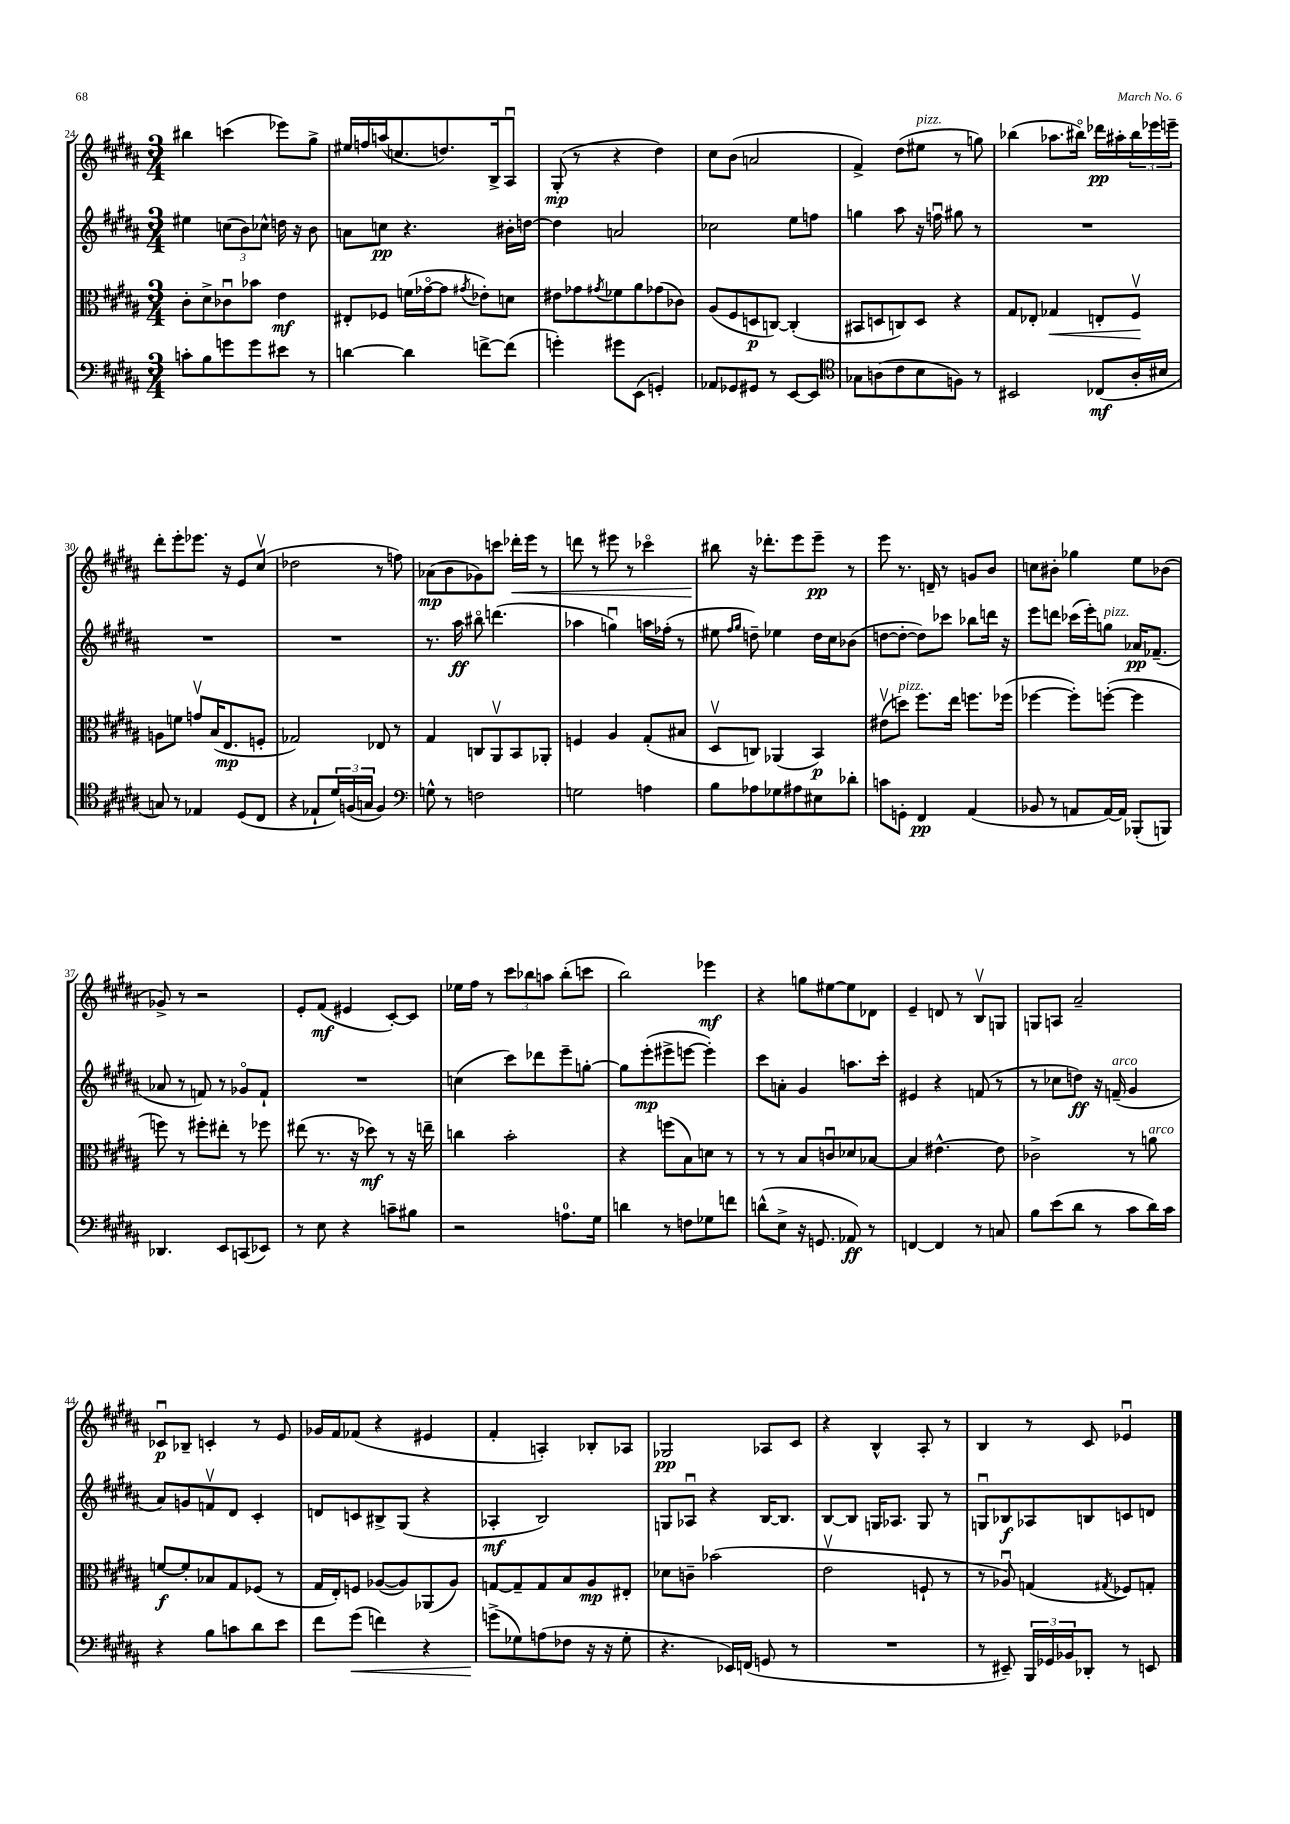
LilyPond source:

<<
\new StaffGroup <<
\new Staff = "s0" {
    \clef treble \key b \major \numericTimeSignature \time 3/4
    bis''4 c'''4( ees'''8) gis''8-> |
    eis''16 f''16 a''16( c''8. d''8.) b16-> ais8\downbow |
    gis8-.\mp( r8 r4 dis''4) |
    cis''8 b'8( a'2 |
    fis'4->) dis''8( eis''8^\markup { \italic "pizz." } r8 g''8) |
    bes''4( aes''8. bis''16\flageolet) des'''16\pp ais''16-. \tuplet 3/2 { bis''16 ees'''16 e'''16-- } |
    dis'''8-. e'''8-. ees'''8. r16 e'8 cis''8\upbow( |
    des''2 r8 f''8) |
    aes'8\mp( b'8 ges'8) c'''8 des'''16-.\< e'''16 r8 |
    d'''8 r8 eis'''8 r8 ces'''4\flageolet |
    bis''8\! r16 des'''8.-. e'''8 e'''8--\pp r8 |
    e'''8 r8. d'16-- r8 g'8 b'8 |
    c''8 bis'8-. ges''4 e''8 bes'8( |
    ges'8->) r8 r2 |
    e'8-. fis'8\mf( eis'4 cis'8~-.) cis'8 |
    ees''16 fis''16 r8 \tuplet 3/2 { cis'''8 bes''8 a''8 } bes''8-.( c'''8 |
    b''2) ees'''4\mf |
    r4 g''8 eis''8~ eis''8 des'8 |
    e'4-- d'8 r8 b8\upbow g8 |
    g8 a8 ais'2-- |
    ces'8\downbow\p bes8-- c'4-. r8 e'8 |
    ges'16 fis'16 fes'8( r4 eis'4 |
    fis'4-. a4-.) bes8-. aes8 |
    ges2\pp aes8 cis'8 |
    r4 b4-^ ais8-. r8 |
    b4 r8 cis'8 ees'4\downbow \bar "|." |
}
\new Staff = "s1" {
    \clef treble \key b \major \numericTimeSignature \time 3/4
    eis''4 \tuplet 3/2 { c''8( b'8) ces''8-^ } d''16 r16 b'8 |
    a'8 c''8\pp r4. bis'16-. d''16~ |
    d''4 a'2 |
    ces''2 e''8 f''8 |
    g''4 ais''8 r16 f''16\downbow gis''8 r8 |
    R2. |
    R2. |
    R2. |
    r8. ais''16\ff bis''8\flageolet d'''4.( |
    aes''4 g''4\downbow) a''16 fes''16-.( r8 |
    eis''8 \grace { fis''16 gis''16 } d''8--) ees''4 d''16 cis''16 bes'8( |
    d''8~ d''8~-. d''8) ces'''8 bes''8 d'''16 r16 |
    e'''8 d'''8 ces'''16( e'''16-.) g''8^\markup { \italic "pizz." } aes'16\pp fes'8.--( |
    aes'8 r8 f'8) r8 ges'8\flageolet f'8-! |
    R2. |
    c''4( cis'''8) des'''8 e'''8-- g''8~-. |
    g''8 e'''8-.\mp( eis'''8-> e'''8~ e'''4-.) |
    cis'''8 a'8-. gis'4 a''8. cis'''16-. |
    eis'4 r4 f'8( r8 |
    r8 ces''8 d''8\ff) r16 f'16--^\markup { \italic "arco" }( gis'4 |
    ais'8) g'8 f'8\upbow dis'8 cis'4-. |
    d'8 c'8 bis8-> gis8( r4 |
    aes4-.\mf b2) |
    g8 aes8\downbow r4 b16~ b8. |
    b8~ b8 g16 aes8. g8 r8 |
    g8\downbow bes8\f aes8 b8 c'8 d'8 \bar "|." |
}
\new Staff = "s2" {
    \clef alto \key b \major \numericTimeSignature \time 3/4
    cis'8-. dis'8-> ces'8\downbow bes'8 e'4\mf |
    eis8-. fes8 f'16( ges'16~\flageolet ges'8 \acciaccatura { gis'8 } ees'8-.) d'8 |
    eis'8 ges'8 \acciaccatura { gis'8 } fes'8 ais'8 ges'8( ces'8) |
    ais8( fis8 d8\p c8~) c4-.( |
    bis,8 d8 c8) d8 r4 |
    gis8 ees8-. ges4\< e8-. fis8\upbow\! |
    a8 f'8 g'8\upbow b16( e8.\mp f8-. |
    ges2) ees8 r8 |
    gis4 c8 ais,8\upbow b,8 aes,8-. |
    f4 ais4 gis8-.( bis8 |
    dis8\upbow c8) aes,4( b,4\p) |
    eis'8\upbow( d''8^\markup { \italic "pizz." }) fis''8. e''16 f''8. fes''16( |
    fes''4~ fes''8-.) f''8~-.( f''4 |
    f''8) r8 fis''8-. eis''8-. r8 fes''8 |
    eis''8( r8. r16 des''8\mf) r8 r16 e''16-- |
    c''4 b'2-. |
    r4 f''8( b8) d'8 r8 |
    r8 r8 b8 c'8\downbow des'8 bes8~ |
    bes4 eis'4.~-^ eis'8 |
    ces'2-> r8 a'8^\markup { \italic "arco" } |
    f'8~\f f'8-. bes8 gis8 fes8( r8 |
    gis16 e16-.) f8 aes8~( aes8) aes,8( aes8) |
    g8~ g8-- g8 b8 ais8\mp eis8-. |
    des'8 c'8-- bes'2( |
    e'2\upbow f8-! r8 |
    r8 aes8\downbow) g4( \acciaccatura { gis8 } fes8) g8-. \bar "|." |
}
\new Staff = "s3" {
    \clef bass \key b \major \numericTimeSignature \time 3/4
    c'8-. b8 g'8 g'8 eis'8 r8 |
    d'4~ d'4 f'8~-> f'8( |
    g'4-.) gis'8 e,8( g,4-.) |
    aes,8 ges,8 gis,8 r8 e,8~ e,8 |
    \clef tenor ges8 a8( cis'8 b8 f8) r8 |
    bis,2 ces8\mf( ais16-. bis16 |
    g8) r8 ees4 dis8( cis8 |
    r4 ees8-! \tuplet 3/2 { dis'16) f16( g16 } f4) |
    \clef bass g8-^ r8 f2 |
    g2 a4 |
    b8 aes8 ges8 ais8 eis8 des'8-. |
    c'8 g,8-. fis,4\pp ais,4( |
    bes,8 r8 a,8 a,16~) a,16 bes,,8-.( b,,8) |
    des,4. e,8 c,8( ees,8) |
    r8 e8 r4 c'8-- bis8 |
    r2 a8.-0 gis16 |
    d'4 r8 f8 ges8 f'8 |
    d'8-^( e8-> r16 g,8. aes,8\ff) r8 |
    f,4~ f,4 r8 c8 |
    b8 e'8( dis'8 r8 cis'8 dis'16) cis'16 |
    r4 b8 c'8 dis'8 e'8 |
    fis'8 gis'8\<( f'4) r4 |
    g'8->\!( ges8) a8( fes8 r16 r16 ges8-. |
    r4. ees,16) f,16( g,8 r8 |
    R2. |
    r8 eis,8--) \tuplet 3/2 { b,,16 ges,16 bes,16 } des,8-. r8 e,8 \bar "|." |
}
>>
>>
\layout { \context { \Score currentBarNumber = #24 } }
